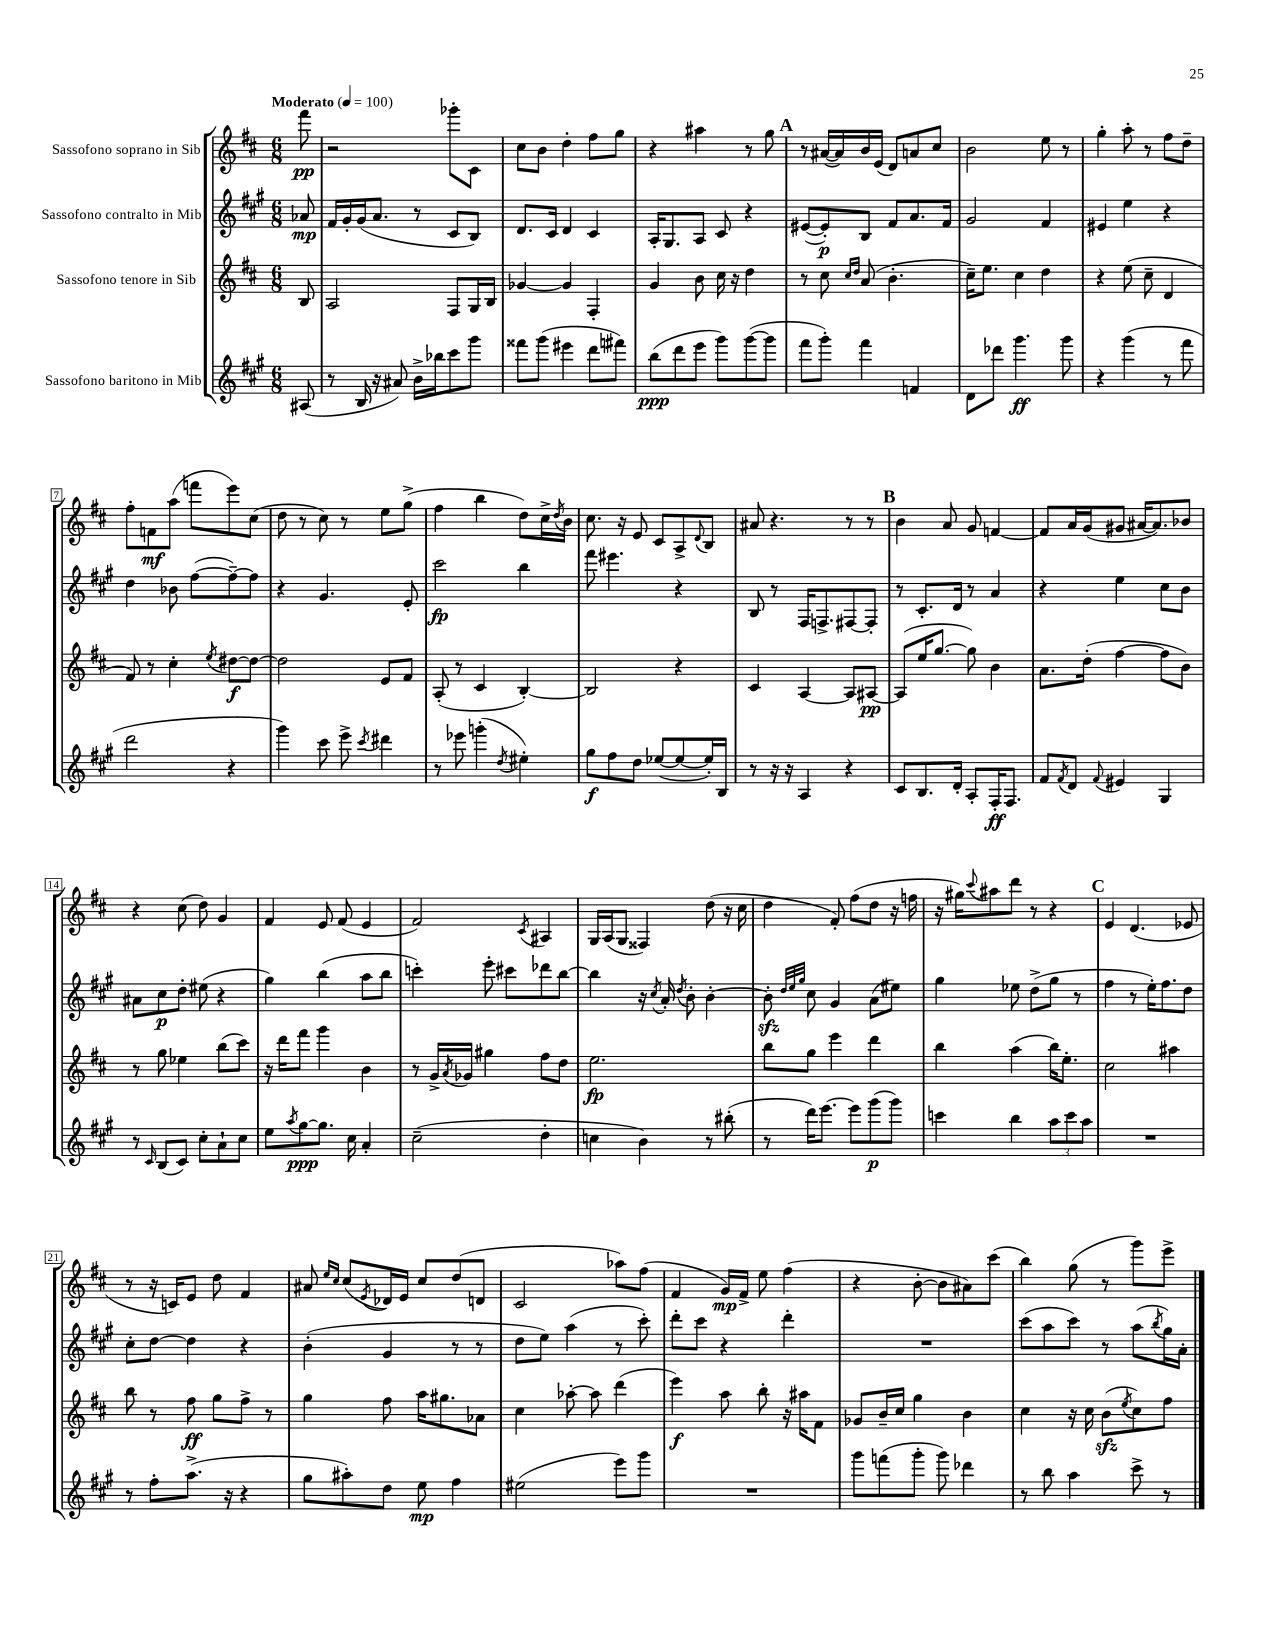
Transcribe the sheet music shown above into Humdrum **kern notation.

**kern	**dynam	**kern	**dynam	**kern	**dynam	**kern	**dynam
*part4	*part4	*part3	*part3	*part2	*part2	*part1	*part1
*staff4	*staff4	*staff3	*staff3	*staff2	*staff2	*staff1	*staff1
*I"Sassofono baritono in Mib	*	*I"Sassofono tenore in Sib	*	*I"Sassofono contralto in Mib	*	*I"Sassofono soprano in Sib	*
*clefG2	*	*clefG2	*	*clefG2	*	*clefG2	*
*k[f#c#g#]	*	*k[f#c#]	*	*k[f#c#g#]	*	*k[f#c#]	*
*M6/8	*	*M6/8	*	*M6/8	*	*M6/8	*
*MM100	*	*MM100	*	*MM100	*	*MM100	*
=	=	=	=	=	=	=	=
!	!	!	!	!	!	!LO:TX:a:B:t=Moderato	!
(8A#X/	.	8B/	.	8a-X/	mp	8fff#\	pp
=1	=1	=1	=1	=1	=1	=1	=1
8r	.	2A/	.	16f#/LL	.	2r	.
.	.	.	.	16g#'/	.	.	.
16B/	.	.	.	(16g#/J	.	.	.
16r	.	.	.	8.a/J	.	.	.
8a#X/)	.	.	.	.	.	.	.
16b^\LL	.	.	.	8r	.	.	.
16bb-X\J	.	.	.	.	.	.	.
8ccc#\	.	8F#/L	.	8c#/L	.	8ggg-X'\L	.
8ggg#\J	.	16G/L	.	8B/J)	.	8c#\J	.
.	.	16B/JJ	.	.	.	.	.
=2	=2	=2	=2	=2	=2	=2	=2
8fff##X\L	.	[4g-X/	.	8.d/L	.	8cc#\L	.
(8ggg#\J	.	.	.	.	.	8b\J	.
.	.	.	.	16c#/Jk	.	.	.
4eee#X\	.	4g-/]	.	4d/	.	4dd'\	.
8ddd\L	.	4F#'/	.	4c#/	.	8ff#\L	.
8fff#X\J)	.	.	.	.	.	8gg\J	.
=3	=3	=3	=3	=3	=3	=3	=3
(8bb\L	ppp	4g/	.	16A'/KL	.	4r	.
.	.	.	.	8.G#/	.	.	.
8ddd\	.	.	.	.	.	.	.
8eee\J	.	8b\	.	8A/J	.	4aa#X\	.
8ggg#\L)	.	16cc#\	.	8c#/	.	.	.
.	.	16r	.	.	.	.	.
([8ggg#\	.	4dd\	.	4r	.	8r	.
8ggg#\J]	.	.	.	.	.	8gg\	.
!!LO:REH:place=s1:t=A
=4	=4	=4	=4	=4	=4	=4	=4
8fff#\L	.	8r	.	([8e#X/L	.	8r	.
8ggg#'\J)	.	8cc#\	.	8e#'/])	p	([16a#X/LL	.
.	.	.	.	.	.	16a#/])	.
.	.	16qqcc#/LL	.	.	.	.	.
.	.	16qqdd/JJ	.	.	.	.	.
4fff#\	.	(8a/	.	8B/J	.	16b/	.
.	.	.	.	.	.	(16e/JJ	.
.	.	4.b'\	.	8f#/L	.	8d/L)	.
4fn/	.	.	.	8.a/	.	8an/	.
.	.	.	.	.	.	8cc#/J	.
.	.	.	.	16f#/Jk	.	.	.
=5	=5	=5	=5	=5	=5	=5	=5
8d\L	.	16cc#~\KL)	.	2g#/	.	2b\	.
.	.	8.ee\J	.	.	.	.	.
8ddd-X\J	.	.	.	.	.	.	.
4.ggg#\	ff	4cc#\	.	.	.	.	.
.	.	4dd\	.	4f#/	.	8ee\	.
8ggg#\	.	.	.	.	.	8r	.
=6	=6	=6	=6	=6	=6	=6	=6
4r	.	4r	.	4e#X/	.	4gg'\	.
(4ggg#\	.	(8ee\	.	4ee\	.	8aa'\	.
.	.	8cc#~\	.	.	.	8r	.
8r	.	4d/	.	4r	.	8ff#\L	.
8fff#\	.	.	.	.	.	8dd~\J	.
!!LO:LB:g=z
=7	=7	=7	=7	=7	=7	=7	=7
2ddd\	.	8f#/)	.	4dd\	.	8ff#'\L	.
.	.	8r	.	.	.	8fn\	mf
.	.	4cc#'\	.	8b-X\	.	(8aa\J	.
.	.	.	.	([8ff#\L	.	8fffn\L	.
.	.	8qee/	.	.	.	.	.
4r	.	[8dd#X\L	f	8ff#~\_)	.	8eee\)	.
.	.	8dd#\J_	.	8ff#\J]	.	(8cc#\J	.
=8	=8	=8	=8	=8	=8	=8	=8
4ggg#\)	.	2dd#\]	.	4r	.	8dd\	.
.	.	.	.	.	.	8r	.
8ccc#\	.	.	.	4.g#/	.	8cc#\)	.
8eee^\	.	.	.	.	.	8r	.
8qccc#/	.	.	.	.	.	.	.
4ddd#X\	.	8e/L	.	.	.	8ee\L	.
.	.	8f#/J	.	8e'/	.	(8gg^\J	.
=9	=9	=9	=9	=9	=9	=9	=9
8r	.	(8A'/	.	2ccc#\	fp	4ff#\	.
8eee-X\	.	8r	.	.	.	.	.
(4gggn'\	.	4c#/	.	.	.	4bb\	.
8qdd/	.	.	.	.	.	.	.
4ee#X'\)	.	[4B'/)	.	4bb\	.	8dd\L)	.
.	.	.	.	.	.	16cc#^\L	.
.	.	.	.	.	.	8qdd/	.
.	.	.	.	.	.	16b\JJ	.
=10	=10	=10	=10	=10	=10	=10	=10
8gg#\L	f	2B/]	.	8fff#\	.	8.cc#\	.
8ff#\	.	.	.	4.eee#X\	.	.	.
.	.	.	.	.	.	16r	.
8dd\J	.	.	.	.	.	8e/	.
([8ee-X/L	.	.	.	.	.	8c#/L	.
8ee-/_	.	4r	.	4r	.	8A^/	.
.	.	.	.	.	.	8qqd/	.
16ee-'/L])	.	.	.	.	.	8B/J	.
16B/JJ	.	.	.	.	.	.	.
=11	=11	=11	=11	=11	=11	=11	=11
8r	.	4c#/	.	8B/	.	8a#X/	.
16r	.	.	.	8r	.	4.r	.
16r	.	.	.	.	.	.	.
4A/	.	[4A/	.	16F#/KL	.	.	.
.	.	.	.	8.Fn^/	.	.	.
4r	.	8A/L]	.	[8F#X/	.	8r	.
.	.	[8A#X/J	pp	8F#'/J]	.	8r	.
!!LO:REH:place=s1:t=B
=12	=12	=12	=12	=12	=12	=12	=12
8c#/L	.	(8A#/L]	.	8r	.	4b\	.
8.B/	.	16ee/K	.	8.c#'/L	.	.	.
.	.	[8.gg/J	.	.	.	.	.
.	.	.	.	.	.	8a/	.
16d'/Jk	.	.	.	16d/Jk	.	.	.
8A'/L	.	8gg\])	.	8r	.	8g/	.
16F#'/K	ff	4b\	.	4a/	.	[4fn/	.
8.F#/J	.	.	.	.	.	.	.
=13	=13	=13	=13	=13	=13	=13	=13
8f#/L	.	8.a\L	.	4r	.	8f/L]	.
8qf#/	.	.	.	.	.	.	.
8d/J	.	.	.	.	.	16a/L	.
.	.	(16dd'\Jk	.	.	.	(16g/J	.
8qqf#/	.	.	.	.	.	.	.
4e#X/	.	[4ff#\	.	4ee\	.	8g#X/J	.
.	.	.	.	.	.	[16a#X/KL	.
.	.	.	.	.	.	8.a#/])	.
4G#/	.	8ff#\L]	.	8cc#\L	.	.	.
.	.	8b\J)	.	8b\J	.	8b-X/J	.
!!LO:LB:g=z
=14	=14	=14	=14	=14	=14	=14	=14
8r	.	8r	.	8a#X\L	.	4r	.
16qqc#/	.	.	.	.	.	.	.
(8B/L	.	8gg\	.	8cc#\	p	.	.
8c#/J)	.	4ee-X\	.	8dd'\J	.	(8cc#\	.
8cc#'\L	.	.	.	(8ee#X\	.	8dd\)	.
8a`\	.	(8bb\L	.	4r	.	4g/	.
8cc#\J	.	8ccc#\J)	.	.	.	.	.
=15	=15	=15	=15	=15	=15	=15	=15
8ee\L	.	16r	.	4gg#\)	.	4f#/	.
.	.	16ddd\KL	.	.	.	.	.
8qaa/	.	.	.	.	.	.	.
[8gg#\	ppp	8fff#\J	.	.	.	.	.
8.gg#\J]	.	4ggg\	.	(4bb\	.	8e/	.
.	.	.	.	.	.	(8f#/	.
16cc#\	.	.	.	.	.	.	.
4a'/	.	4b\	.	8aa\L	.	4e/	.
.	.	.	.	8bb\J	.	.	.
=16	=16	=16	=16	=16	=16	=16	=16
(2cc#~\	.	8r	.	4cccn'\)	.	2f#/)	.
.	.	16g^/LL	.	.	.	.	.
.	.	8qa/	.	.	.	.	.
.	.	16g-X/JJ	.	.	.	.	.
.	.	4gg#X\	.	8eee'\	.	.	.
.	.	.	.	8ccc#X\L	.	.	.
.	.	.	.	.	.	8qc#/	.
4dd'\	.	8ff#\L	.	8ddd-X\	.	4A#X/	.
.	.	8dd\J	.	[8bb\J	.	.	.
=17	=17	=17	=17	=17	=17	=17	=17
4ccn\	.	2.ee\	fp	4bb\]	.	16G/LL	.
.	.	.	.	.	.	(16A/J	.
.	.	.	.	.	.	8G/J	.
4b\)	.	.	.	16r	.	4F##X/)	.
.	.	.	.	8qcc#/	.	.	.
.	.	.	.	16a'/	.	.	.
.	.	.	.	8qdd/	.	.	.
.	.	.	.	8b'\	.	.	.
8r	.	.	.	[4b'\	.	(8dd\	.
(8bb#X'\	.	.	.	.	.	16r	.
.	.	.	.	.	.	16cc#\	.
=18	=18	=18	=18	=18	=18	=18	=18
8r	.	8bb\L	.	8bzz'\]	.	4dd\	.
.	.	.	.	32qqdd/LLL	.	.	.
.	.	.	.	32qqee/	.	.	.
.	.	.	.	32qqgg#/JJJ	.	.	.
16ddd\KL)	.	8gg\J	.	8cc#\	.	.	.
[8.eee\J	.	.	.	.	.	.	.
.	.	4eee\	.	4g#/	.	8f#'/)	.
8eee\L]	.	.	.	.	.	(8ff#\L	.
(8ggg#\	p	4ddd\	.	(8a\L	.	8dd\J	.
8ggg#\J)	.	.	.	8ee#X\J)	.	16r	.
.	.	.	.	.	.	16ffn\	.
=19	=19	=19	=19	=19	=19	=19	=19
4cccn\	.	4bb\	.	4gg#\	.	16r	.
.	.	.	.	.	.	16gg#X\KL)	.
.	.	.	.	.	.	8qqccc#/	.
.	.	.	.	.	.	8aa#X\	.
4bb\	.	(4aa\	.	8ee-X\	.	8ddd\J	.
.	.	.	.	(8dd^\L	.	8r	.
12aa\L	.	16bb\KL)	.	8gg#\J	.	4r	.
.	.	8.ee'\J	.	.	.	.	.
12ccc\	.	.	.	.	.	.	.
.	.	.	.	8r	.	.	.
12aa\J	.	.	.	.	.	.	.
!!LO:REH:place=s1:t=C
=20	=20	=20	=20	=20	=20	=20	=20
2.r	.	2cc#\	.	4ff#\	.	4e/	.
.	.	.	.	8r	.	(4.d/	.
.	.	.	.	16ee'\KL)	.	.	.
.	.	.	.	8.ff#\	.	.	.
.	.	4aa#X\	.	.	.	.	.
.	.	.	.	8dd\J	.	8e-X/	.
!!LO:LB:g=z
=21	=21	=21	=21	=21	=21	=21	=21
8r	.	8bb\	.	8cc#'\L	.	8r	.
8ff#'\L	.	8r	.	[8dd\J	.	16r	.
.	.	.	.	.	.	16cn/KL)	.
(8.aa^\J	.	8ff#\	ff	4dd\]	.	8e/J	.
.	.	8gg\L	.	.	.	8dd\	.
16r	.	.	.	.	.	.	.
4r	.	8ff#^\J	.	4r	.	4f#/	.
.	.	8r	.	.	.	.	.
=22	=22	=22	=22	=22	=22	=22	=22
8gg#\L	.	4gg\	.	(4b'\	.	8a#X/	.
.	.	.	.	.	.	16qqee/LL	.
.	.	.	.	.	.	16qqcc#/JJ	.
8aa#X'\)	.	.	.	.	.	(8cc#/L	.
.	.	.	.	.	.	8qe/	.
8dd\J	.	8ff#\	.	4g#/	.	16d-X/L)	.
.	.	.	.	.	.	16e/JJ	.
8ee\	mp	16aa\KL	.	.	.	8cc#/L	.
.	.	8.gg#X\	.	.	.	.	.
4ff#\	.	.	.	8r	.	(8dd/	.
.	.	8a-X\J	.	8r	.	8dn/J	.
=23	=23	=23	=23	=23	=23	=23	=23
(2ee#X\	.	4cc#\	.	8dd\L	.	2c#/	.
.	.	.	.	8ee\J)	.	.	.
.	.	[8aa-X'\	.	(4aa\	.	.	.
.	.	8aa-\]	.	.	.	.	.
8eee\L)	.	(4ddd\	.	8r	.	8aa-X\L)	.
8ggg#\J	.	.	.	8ccc#'\)	.	(8ff#\J	.
=24	=24	=24	=24	=24	=24	=24	=24
2.r	.	4eee\)	f	8ddd'\L	.	4f#/	.
.	.	.	.	8ccc#\J	.	.	.
.	.	8aa\	.	4r	.	16g/LL)	mp
.	.	.	.	.	.	16f#^/JJ	.
.	.	8bb'\	.	.	.	8ee\	.
.	.	16r	.	4ddd'\	.	(4ff#\	.
.	.	16aa#X\KL	.	.	.	.	.
.	.	8f#\J	.	.	.	.	.
=25	=25	=25	=25	=25	=25	=25	=25
8ggg#\L	.	8g-X/L	.	2.r	.	4r	.
(8fffn\	.	16b~/L	.	.	.	.	.
.	.	16cc#/JJ	.	.	.	.	.
8ggg#'\J	.	4gg\	.	.	.	[8b'\	.
8ggg#\)	.	.	.	.	.	8b\L]	.
4ddd-X\	.	4b\	.	.	.	8a#X\)	.
.	.	.	.	.	.	(8ccc#\J	.
=26	=26	=26	=26	=26	=26	=26	=26
8r	.	4cc#\	.	(8ccc#\L	.	4bb\)	.
8bb\	.	.	.	8aa\	.	.	.
4aa\	.	16r	.	8ccc#\J)	.	(8gg\	.
.	.	16cc#\	.	.	.	.	.
.	.	(8bzz\L	.	8r	.	8r	.
.	.	8qee/	.	.	.	.	.
8ccc#^\	.	8cc#\)	.	(8aa\L	.	8ggg\L)	.
.	.	.	.	8qbb/	.	.	.
8r	.	8ff#\J	.	16gg#\L)	.	8eee^\J	.
.	.	.	.	16a'\JJ	.	.	.
==	==	==	==	==	==	==	==
*-	*-	*-	*-	*-	*-	*-	*-
